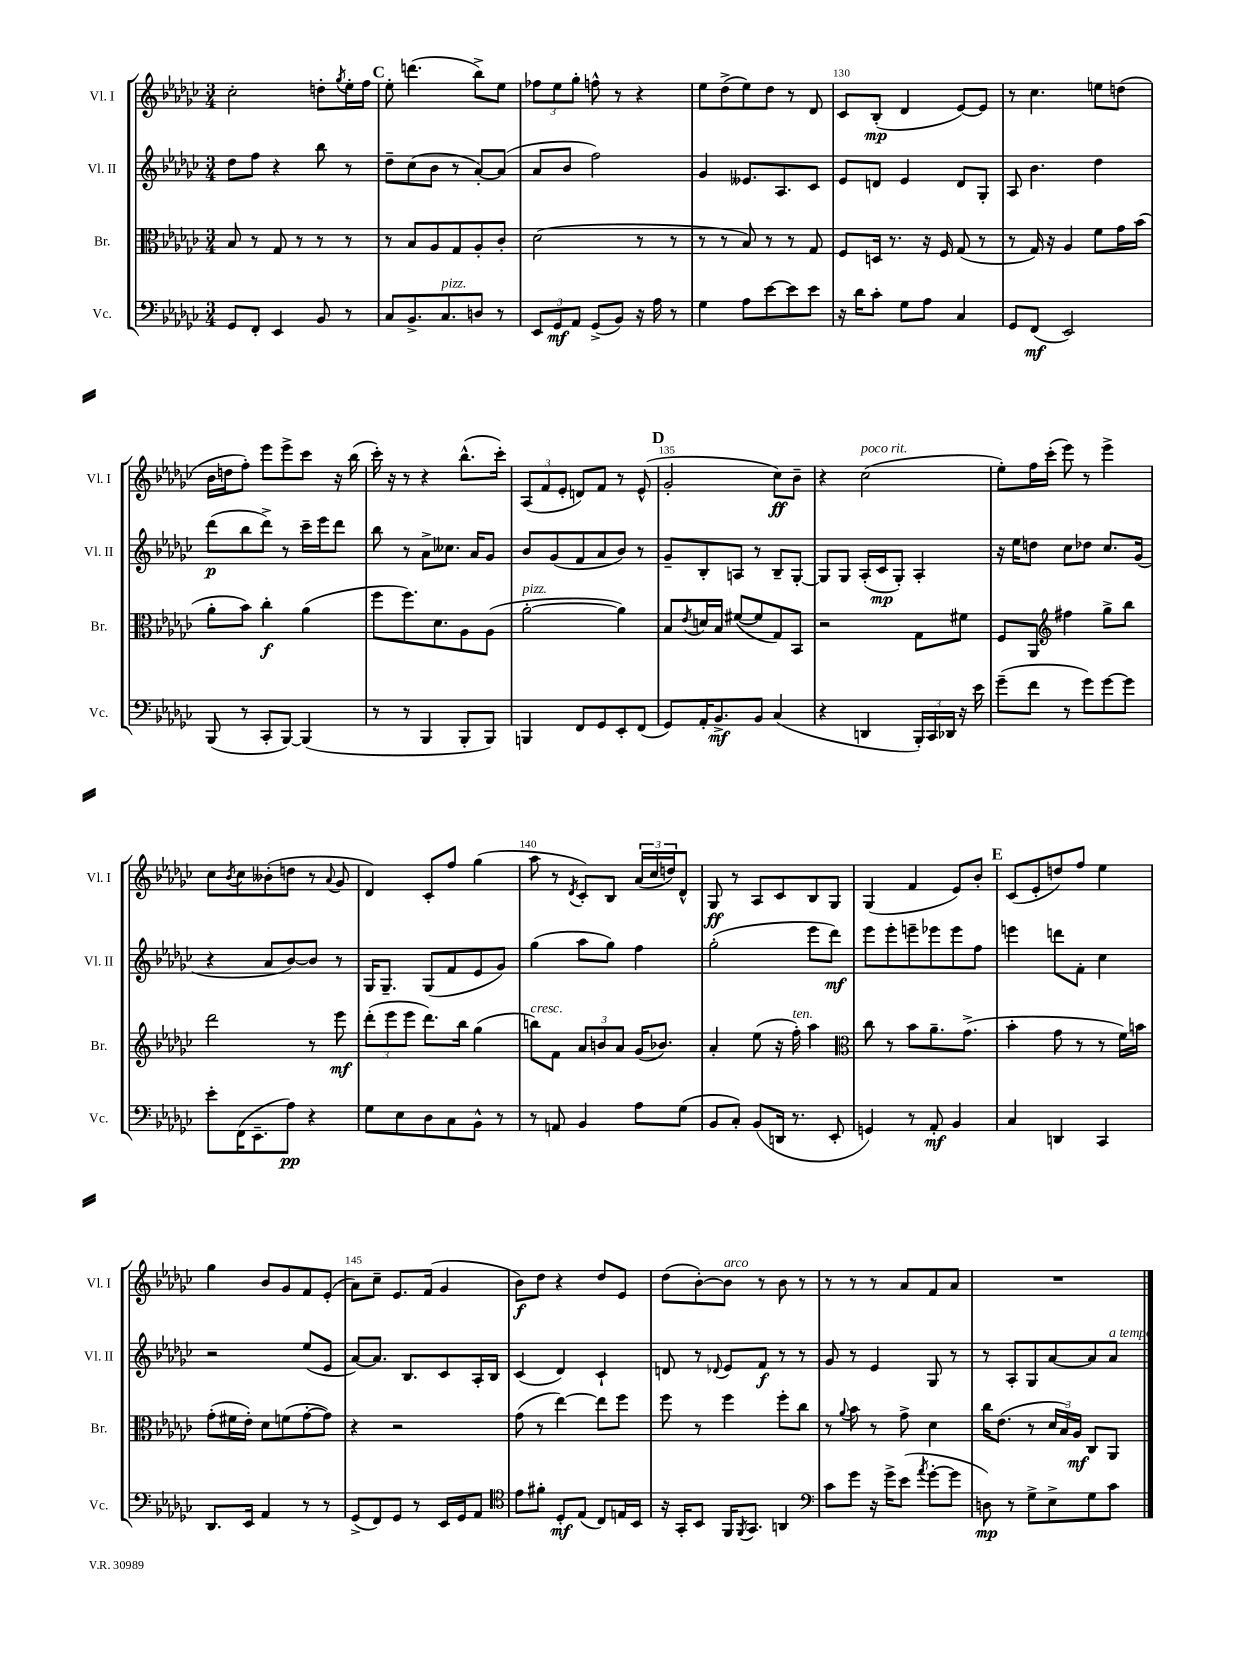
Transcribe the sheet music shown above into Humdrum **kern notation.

**kern	**kern	**kern	**kern
*staff4	*staff3	*staff2	*staff1
*clefF4	*clefC3	*clefG2	*clefG2
*k[b-e-a-d-g-c-]	*k[b-e-a-d-g-c-]	*k[b-e-a-d-g-c-]	*k[b-e-a-d-g-c-]
*M3/4	*M3/4	*M3/4	*M3/4
8GG-	8B-	8dd-	2cc-'
8FF'	8r	8ff	.
4EE-	8G-	4r	.
.	8r	.	.
8BB-	8r	8bb-	8dd'
.	.	.	8qgg-
8r	8r	8r	16ee-'
.	.	.	16ff
=	=	=	=
8C-	8r	8dd-~	8ee-'
8.BB-^	8B-	(8cc-	(4.ddd
.	8A-	8b-	.
8.C-	.	.	.
.	8G-	8r	.
8D	8A-'	[8a-')	8bb-^)
8r	8c-'	(8a-]	8ee-
=	=	=	=
12EE-	(2d-	8a-	12ff-
12GG-	.	.	12ee-
.	.	8b-	.
12AA-	.	.	12gg-'
(8GG-^	.	2ff)	8ff^^
8BB-)	.	.	8r
16r	8r	.	4r
16A-	.	.	.
8r	8r	.	.
=	=	=	=
4G-	8r	4g-	8ee-
.	8r	.	(8dd-^
8A-	8B-)	8.e--	8ee-)
[8e-	8r	.	8dd-
.	.	8.A-	.
8e-]	8r	.	8r
8e-	8G-	8c-	8d-
=	=	=	=
16r	8F	8e-	8c-
16d-	.	.	.
8c-'	16D	8d	(8B-'
.	8.r	.	.
8G-	.	4e-	4d-
8A-	16r	.	.
.	16F	.	.
4C-	(8G-	8d	[8e-)
.	8r	8G-'	8e-]
=	=	=	=
8GG-	8r	8A-	8r
(8FF	16G-)	4.b-	4.cc-
.	16r	.	.
2EE-)	4A-	.	.
.	8f	4dd-	8ee
.	16g-	.	(8dd
.	(16b-	.	.
=	=	=	=
(8BBB-	8a-'	(8ddd-	16b-
.	.	.	16dd
8r	8b-)	8bb-	8ff')
8CC-'	4cc-'	8ddd-^)	8eee-
[8BBB-)	.	8r	8eee-^
(4BBB-]	(4a-	16ccc-~	8ccc-
.	.	16eee-	.
.	.	8ddd-	16r
.	.	.	(16bb-
=	=	=	=
8r	8ff	8bb-	16ccc-')
.	.	.	16r
8r	8.ff)	8r	8r
4BBB-	.	8a-^	4r
.	8.d-	.	.
.	.	8.cc--	.
8BBB-'	8A-	.	(8.bb-^^
.	.	16a-	.
8BBB-)	(8A-	8g-	.
.	.	.	16ccc-')
=	=	=	=
4BBB	[2a-'	8b-	(12A-
.	.	.	12f
.	.	(8g-	.
.	.	.	12e-'
8FF	.	8f	8d)
8GG-	.	8a-	8f
8EE-'	4a-])	8b-)	8r
(8FF	.	8r	(8e-^^
=	=	=	=
8GG-)	8B-	8g-~	2g-'
.	8qe-	.	.
16AA-'	16d	8B-'	.
8.BB-^	16B-	.	.
.	([8f#	8A	.
8BB-	8f#]	8r	.
(4C-	8G-)	8B-~	8cc-)
.	8BB-	[8G-'	8b-~
=	=	=	=
4r	2r	8G-]	4r
.	.	8G-	.
4DD	.	(16A-'	(2cc-
.	.	16c-	.
.	.	8G-')	.
24BBB-')	8G-	4A-'	.
24CC-	.	.	.
24DD-	.	.	.
16r	8f#	.	.
16e-	.	.	.
=	=	=	=
(8g-~	8F	16r	8ee-')
.	.	16ee-	.
8f	8AA-	8dd	16ff
.	.	.	(16ccc-'
*	*clefG2	*	*
8r	4ff#	8cc-	8eee-)
8g-)	.	8dd-	8r
[8g-	8gg-^	8.cc-	4eee-^
8g-]	8bb-	.	.
.	.	(16g-	.
=	=	=	=
8e-'	2ddd-	4r	8cc-
.	.	.	8qb-
(16FF	.	.	8cc-
8.EE-~	.	.	.
.	.	8a-	(8b--'
8A-)	.	[8b-)	8dd
4r	8r	8b-]	8r
.	.	.	8qqa-
.	8eee-	8r	8g-
=	=	=	=
8G-	(12ddd-'	16G-	4d-)
.	.	8.G-~	.
.	12eee-	.	.
8E-	.	.	.
.	12eee-	.	.
8D-	8.ddd-)	(8G-	8c-'
8C-	.	8f	8ff
.	16bb-	.	.
8BB-^^	(4gg-	8e-	(4gg-
8r	.	8g-)	.
=	=	=	=
8r	8bb)	(4gg-	8aa-
8AA	8f	.	8r
.	.	.	8qd-
4BB-	12a-	8aa-	8c-')
.	12b	.	.
.	.	8gg-)	8B-
.	12a-	.	.
8A-	(16g-	4ff	(24a-
.	.	.	24cc-
.	8.b-)	.	.
.	.	.	24dd)
(8G-	.	.	8d-^^
=	=	=	=
8BB-	4a-'	(2gg-'	8G-
8C-')	.	.	8r
(8BB-	(8ee-	.	8A-
16DD	16r	.	8c-
8.r	16ff')	.	.
.	4aa-	8eee-	8B-
8EE-'	.	8ddd-)	8G-
=	=	=	=
*	*clefC3	*	*
4GG)	8cc-	8eee-	(4G-
.	8r	8eee-'	.
8r	8b-	8eee~	4f
8AA-'	8.a-~	8eee-	.
4BB-	.	8eee-	8e-)
.	(8.g-^	.	.
.	.	8ff	8b-'
=	=	=	=
4C-	4b-'	4eee	(8c-
.	.	.	8e-'
4DD	8g-	8ddd	8dd)
.	8r	8f'	8ff
4CC-	8r	4cc-	4ee-
.	16f)	.	.
.	16b	.	.
=	=	=	=
8.DD-	(8g-'	2r	4gg-
.	16f#	.	.
16EE-	16e-')	.	.
4AA-	8d-	.	8b-
.	(8f	.	8g-
8r	[8g-'	(8ee-	8f
8r	8g-])	8e-	(8e-'
=	=	=	=
(8GG-^	4r	[8a-)	8a-)
8FF)	.	8.a-]	8cc-~
8GG-	2r	.	8.e-
.	.	8.B-	.
8r	.	.	.
.	.	.	(16f
16EE-	.	8c-	4g-
16GG-	.	.	.
8AA-	.	16A-'	.
.	.	16B-	.
=	=	=	=
*clefC4	*	*	*
8e-	(8g-	(4c-	8b-)
8f#'	8r	.	8dd-
8D-'	[4ee-)	4d-)	4r
(8E-	.	.	.
8C-)	8ee-]	4c-`	8dd-
16E	8ff	.	8e-
16BB-	.	.	.
=	=	=	=
16r	8ff	8d	(8dd-
16GG-'	.	.	.
8BB-	8r	8r	[8b-')
.	.	8qqd-	.
16FF	4ff	8e-	8b-]
8qFF	.	.	.
8.GG-	.	.	.
.	.	8f	8r
4AA	8ff'	8r	8b-
.	8cc-	8r	8r
=	=	=	=
*clefF4	*	*	*
8c-	8r	8g-	8r
.	8qqa-	.	.
8g-	8b-	8r	8r
16r	8r	4e-	8r
16g-^	.	.	.
(8e-	8g-^	.	8a-
8qa-	.	.	.
[8g-'	4d-	8G-	8f
8g-]	.	8r	8a-
=	=	=	=
8D)	16cc-	8r	2.r
.	(8.e-	.	.
8r	.	8A-'	.
8G-^	8r	8G-	.
8E-^	24d-	[8a-	.
.	24B-)	.	.
.	24A-	.	.
8G-	8C-	8a-]	.
8c-	8AA-	8a-	.
==	==	==	==
*-	*-	*-	*-
